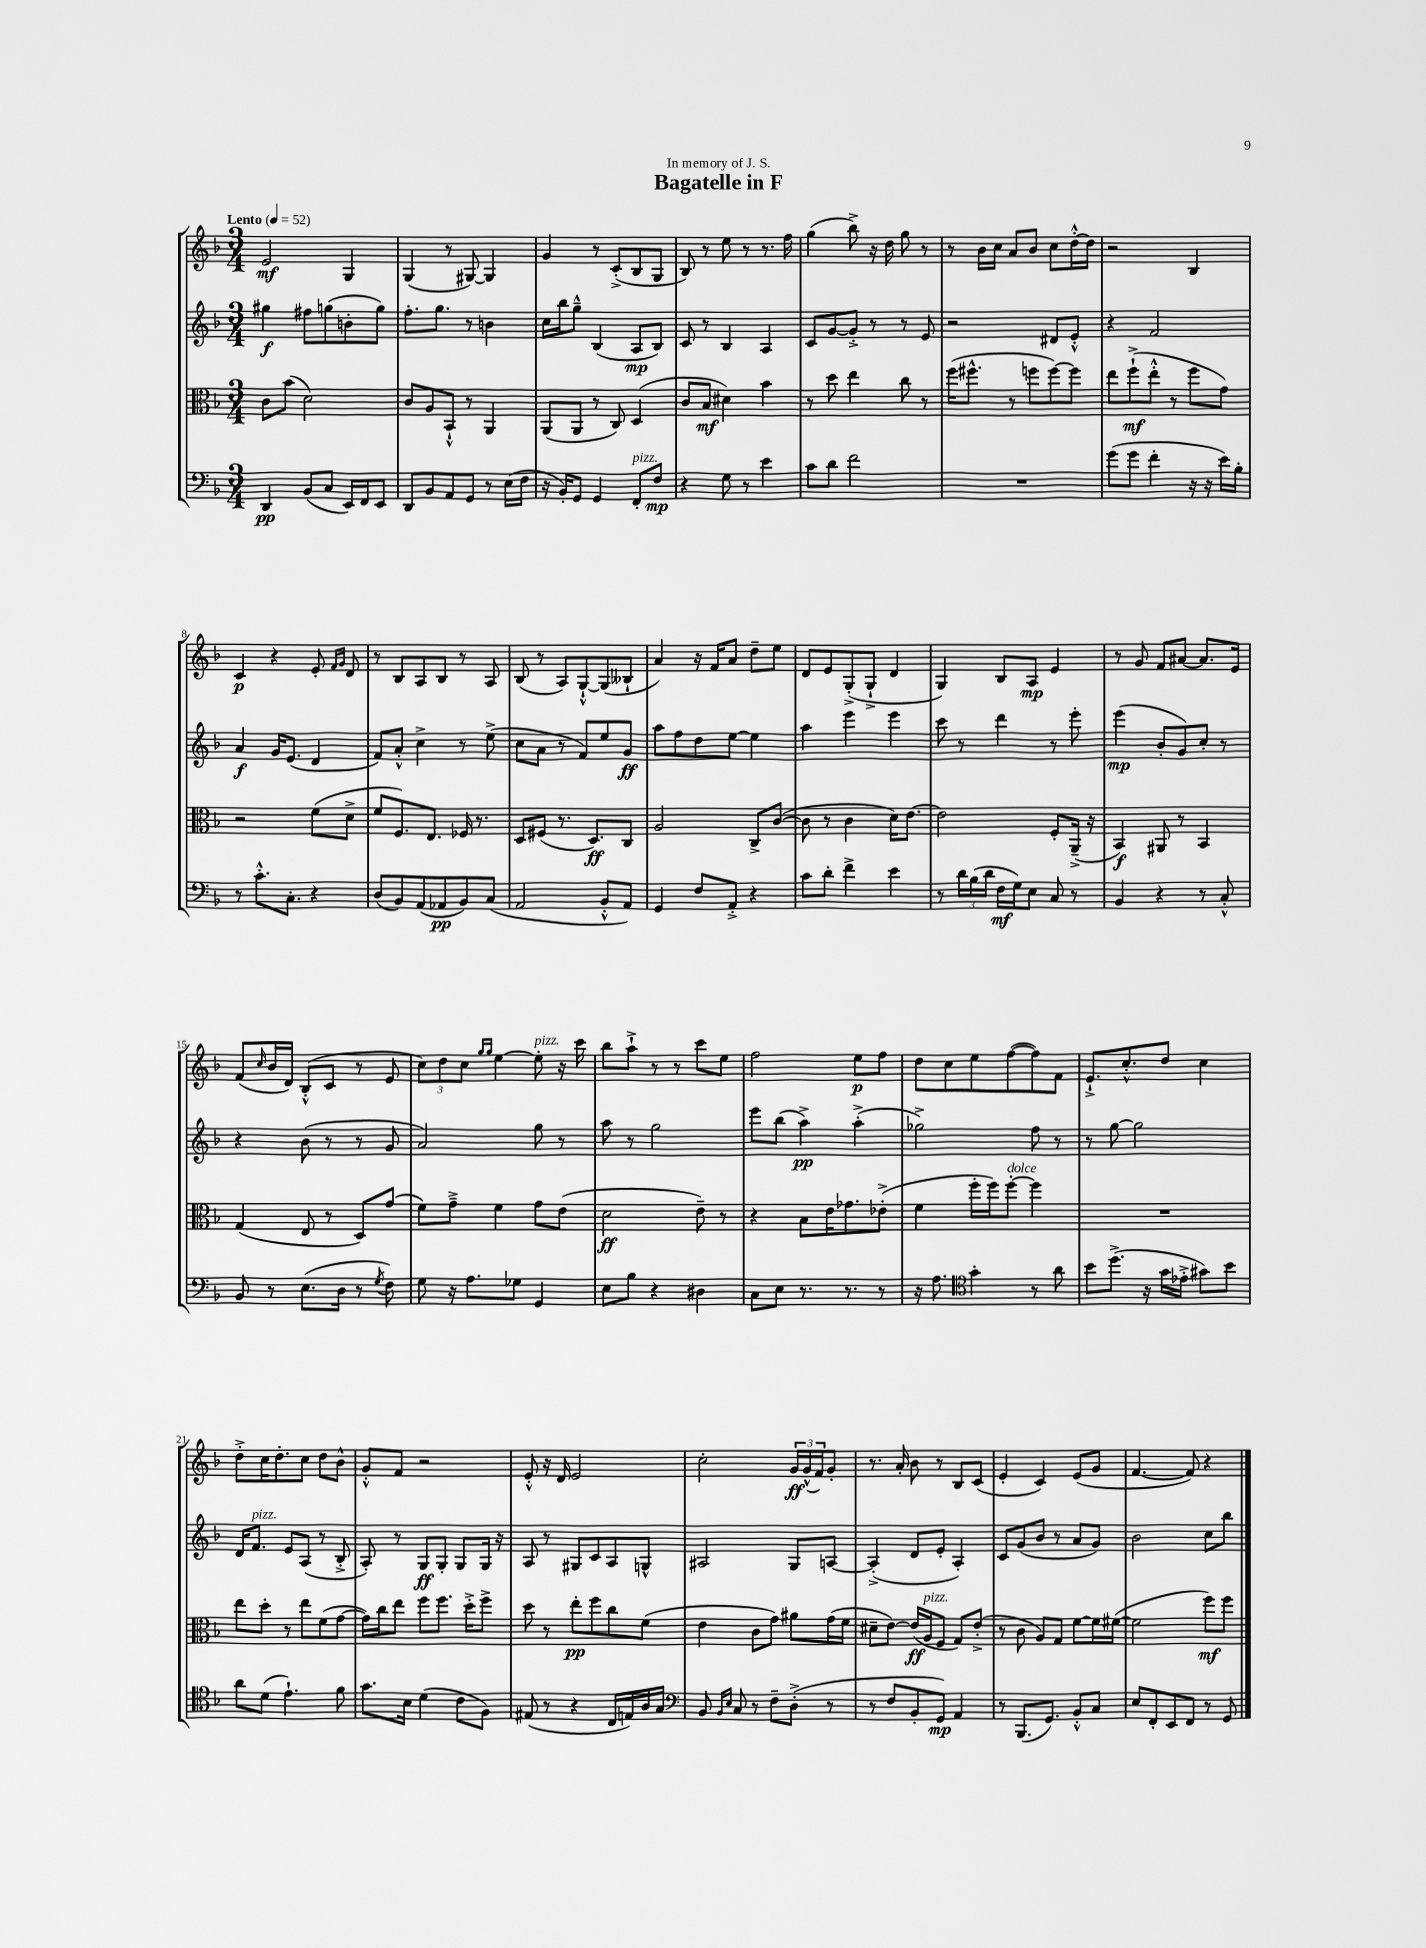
\header { title = "Bagatelle in F" dedication = "In memory of J. S." }
<<
\new StaffGroup <<
\new Staff = "s0" {
    \clef treble \key f \major \numericTimeSignature \time 3/4 \tempo "Lento" 4 = 52
    e'2\mf g4 |
    g4( r8 gis8~) gis4 |
    g'4 r8 c'8-.->( bes8 g8 |
    bes8) r8 e''8 r8 r8. f''16 |
    g''4( bes''8->) r16 d''16 g''8 r8 |
    r8 bes'16 c''16 a'8 bes'8 c''8 d''16~-.-^ d''16 |
    r2 bes4 |
    c'4\p r4 e'8-. \grace { f'16 g'16 } d'8 |
    r8 bes8 a8 bes8 r8 a8 |
    bes8( r8 a8) g8~-!-^ g8( beses8-! |
    a'4) r16 f'16 a'8 d''8-- e''8 |
    d'8 e'8 g8-.->( g8-!-> d'4 |
    g4) bes8 a8\mp e'4 |
    r8 g'8 f'8 ais'8~ ais'8. e'16 |
    f'8( \grace { c''16 } bes'16 d'16) bes8-.-^( c'8 r8 e'8 |
    \tuplet 3/2 { c''8) d''8 c''8 } \grace { g''16 g''16 } e''4~ e''8-.^\markup { \italic "pizz." } r16 c'''16 |
    bes''8 a''8-!-> r8 r8 c'''8 e''8 |
    f''2 e''8\p f''8 |
    d''8 c''8 e''8 f''8~( f''8) f'8 |
    e'8.-!-> c''8.-.-^ d''8 c''4 |
    d''8-.-> c''16 d''8.-. c''8 d''8 bes'8-^ |
    g'8-.-^ f'8 r2 |
    e'8-.-^ r16 d'16 e'2 |
    c''2-. \tuplet 3/2 { g'16\ff g'16-^( f'16) } g'8-. |
    r8. a'16-. bes'8 r8 bes8 c'8( |
    e'4-. c'4) e'8( g'8 |
    f'4.~ f'8) r4 \bar "|." |
}
\new Staff = "s1" {
    \clef treble \key f \major \numericTimeSignature \time 3/4
    gis''4\f fis''8 g''8( b'8-. g''8) |
    f''8.-. g''8. r8 b'4 |
    c''16 bes''16 g''8---^ bes4( a8\mp bes8) |
    c'8 r8 bes4 a4 |
    c'8 g'8~ g'8-.-> r8 r8 e'8 |
    r2 dis'8 e'8-.-^ |
    r4 f'2 |
    a'4\f g'16 e'8.( d'4 |
    f'8) a'8-.-^ c''4-> r8 e''8->( |
    c''8 a'8 r8 f'8) e''8 g'8\ff |
    a''8 f''8 d''8 e''8~ e''4 |
    a''4 e'''4 e'''4 |
    c'''8 r8 d'''4 r8 e'''8-. |
    e'''4\mp( bes'8-. g'8) c''8-. r8 |
    r4 bes'8( r8 r8 g'8 |
    a'2) g''8 r8 |
    a''8 r8 g''2 |
    e'''8 bes''8( a''4->\pp) a''4-.->( |
    ges''2->) f''8 r8 |
    r8 g''8~ g''2 |
    d'16 f'8.^\markup { \italic "pizz." } e'8 a8( r8 bes8-.-> |
    a8-.) r8 g8\ff g8-. g8 g16 r16 |
    a8 r8 gis8 c'8 a8 g8-^ |
    ais2 g8 a8~ |
    a4-.->( d'8 e'8-. a4-.) |
    c'8 g'8( bes'8 r8 a'8 g'8) |
    bes'2 c''8 bes''8 \bar "|." |
}
\new Staff = "s2" {
    \clef alto \key f \major \numericTimeSignature \time 3/4
    c'8 bes'8( d'2) |
    c'8 a8 bes,8-!-^ r8 a,4 |
    a,8( a,8 r8 c8) d4( |
    c'8 bes8\mf dis'4) bes'4 |
    r8 d''8 e''4 c''8 r8 |
    f''16( fis''8.-^ r8 f''8 f''8~) f''8 |
    e''8 f''8-!->\mf( e''8-.-^ r8 f''8 g'8) |
    r2 f'8( d'8-> |
    f'8 f8.) e8. fes16 r8. |
    d8 fis8( r8. d8.\ff) c8 |
    a2 c8-> c'8~( |
    c'8 r8 c'4 d'16) e'8.~ |
    e'2 f8-. a,16--->( r16 |
    bes,4\f) ais,8 r8 bes,4 |
    g4( e8 r8 d8) g'8( |
    f'8) g'8---> f'4 g'8 e'8( |
    d'2\ff e'8--) r8 |
    r4 bes8 e'16 ges'8. ees'8-.->( |
    f'4 f''16-. f''16) f''8~-.^\markup { \italic "dolce" } f''4 |
    R2. |
    e''8 d''8-. r8 e''8 f'8( g'8~ |
    g'16) c''16 e''8 f''8 f''8. d''16-.-> f''8-> |
    d''8 r8 e''8-.\pp f''8 c''8 f'8( |
    e'4 c'8 g'8) ais'8 g'16( f'16 |
    dis'8-- e'8~) e'16\ff( a16^\markup { \italic "pizz." } f8 g8) e'8-.->( |
    r8 c'8 a8) g8 f'8~ f'16 fis'16~( |
    fis'2 f''8\mf) f''8 \bar "|." |
}
\new Staff = "s3" {
    \clef bass \key f \major \numericTimeSignature \time 3/4
    d,4\pp bes,8( c8 e,16) f,16 e,8 |
    d,8 bes,8 a,8 g,8 r8 e16( f16 |
    r16 bes,16-.) g,8 g,4 f,8-.^\markup { \italic "pizz." } f8\mp |
    r4 g8 r8 e'4 |
    c'8 d'8 f'2 |
    R2. |
    g'8( g'8 f'4-. r16 r16 e'16) bes16-. |
    r8 c'8.-.-^ c8.-. r4 |
    d8( bes,8) a,8( aes,8\pp bes,8) c8( |
    a,2 bes,8-.-^ a,8) |
    g,4 f8 a,8-.-> r4 |
    c'8 d'8-. f'4-> e'4 |
    r8 \tuplet 3/2 { d'16 bes16( d'16 } f16\mf g16) e8 c8 r8 |
    bes,4 r4 r8 c8-.-^ |
    bes,8 r8 e8.( d16 r8 \acciaccatura { g8 } f8) |
    g8 r16 a8. ges8 g,4 |
    e8 bes8 r4 dis4 |
    c8 e8 r8. r8. r8 |
    r16 a8. \clef tenor g'4-. r8 a'8 |
    bes'8 d''8.->( r16 g'16 ees'16-.-> gis'8) bes'8 |
    a'8 d'8( e'4.-!) f'8 |
    g'8. bes16 d'4( c'8 f8) |
    eis8( r8 r4 c16 e16) a16 g16 |
    \clef bass bes,8 \grace { bes,16 e16 } c8 r8 f8-- d8-.->( r8 |
    r8 f8 bes,8-. g,8\mp) a,4 |
    r8 bes,,8.( g,8.) bes,8-.-^ c8 |
    e8 f,8-. e,8 f,8 r8 g,8 \bar "|." |
}
>>
>>
